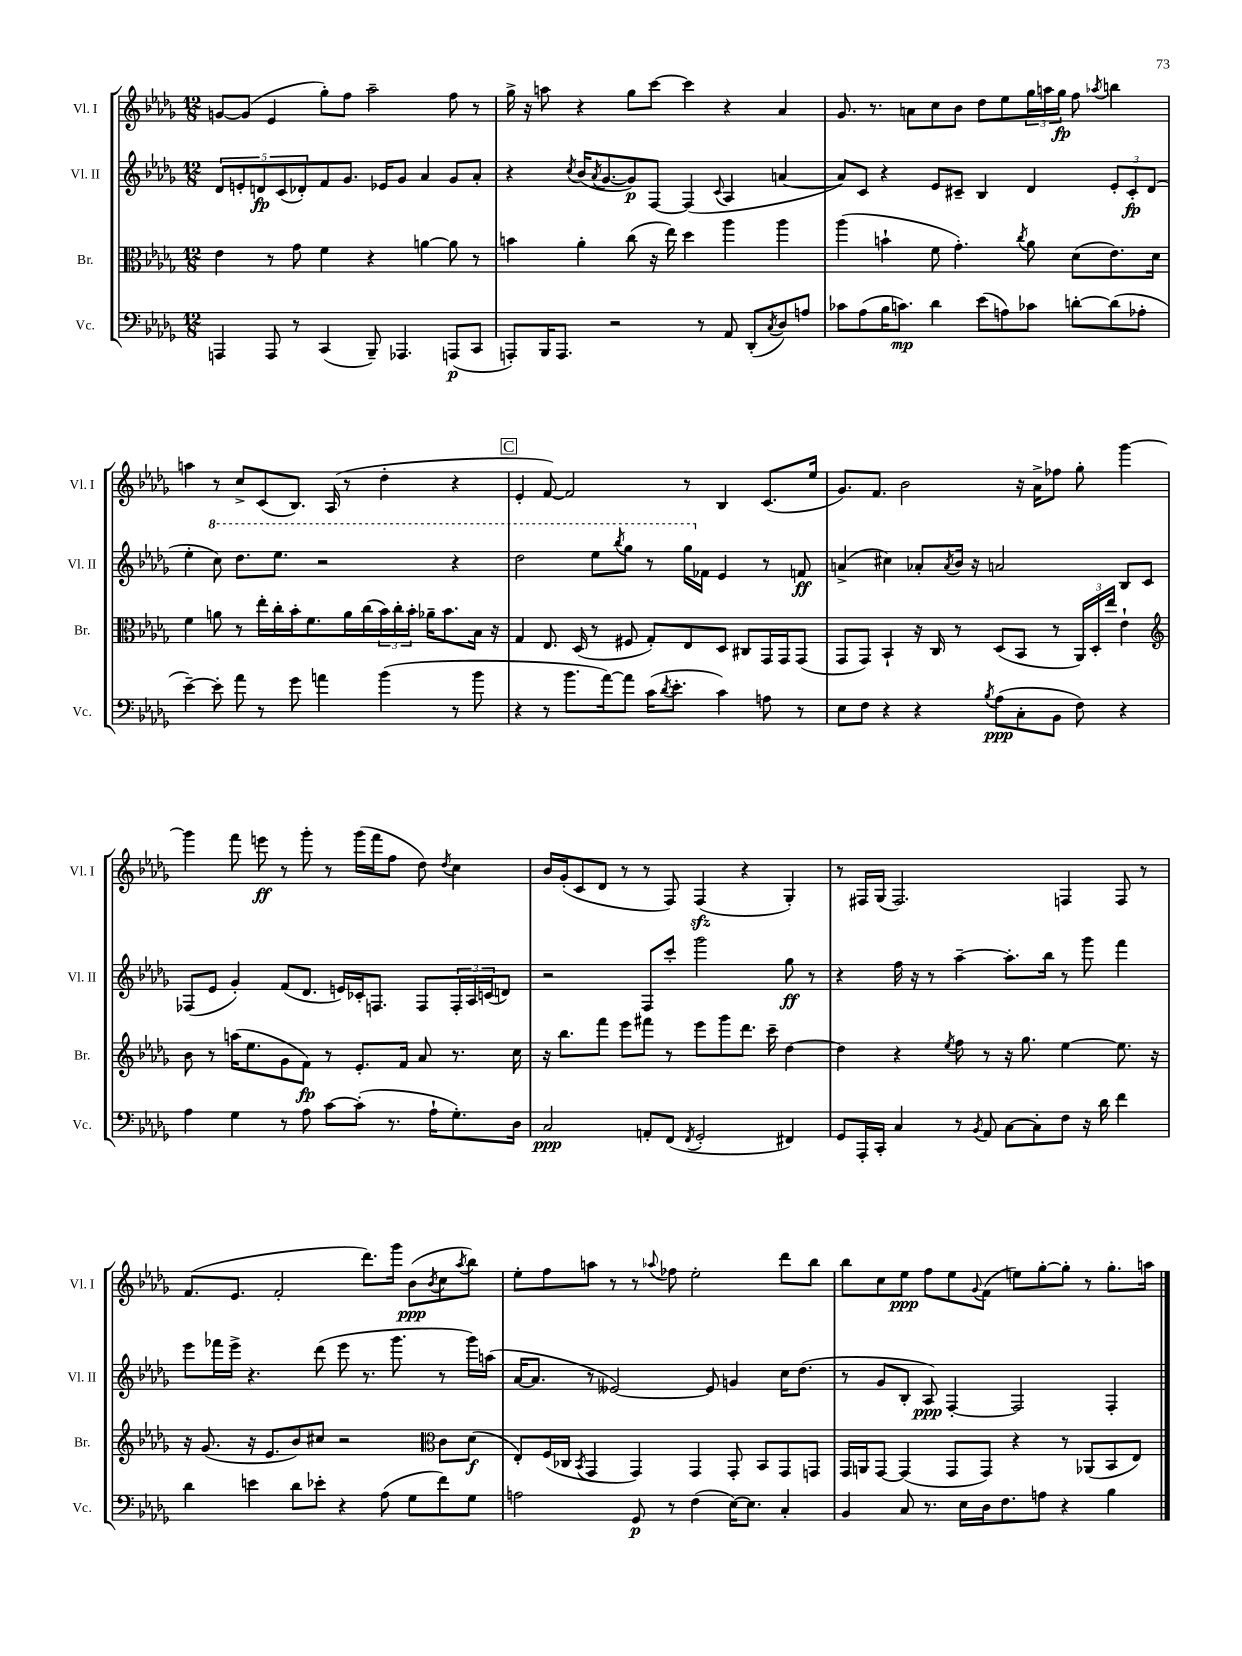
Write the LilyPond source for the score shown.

<<
\new StaffGroup <<
\new Staff = "s0" \with { instrumentName = "Vl. I" shortInstrumentName = "Vl. I" } {
    \clef treble \key des \major \numericTimeSignature \time 12/8
    g'8~ g'8( ees'4 ges''8-.) f''8 aes''2-- f''8 r8 |
    ges''16-> r16 a''8 r4 ges''8 c'''8~ c'''4 r4 aes'4 |
    ges'8. r8. a'8 c''8 bes'8 des''8 ees''8 \tuplet 3/2 { ges''16 a''16 ges''16\fp } f''8 \acciaccatura { aes''8 } b''4 |
    a''4 r8 c''8-> c'8( bes8.) aes16( r8 des''4-. r4 |
    \mark \markup { \box "C" } ees'4-. f'8~) f'2 r8 bes4 c'8.( ees''16 |
    ges'8.) f'8. bes'2 r16 aes'16-> fes''8 ges''8-. ges'''4~ |
    ges'''4 f'''8 e'''8\ff r8 ges'''8-. r8 ges'''16( f'''16 f''8 des''8) \acciaccatura { des''8 } c''4 |
    bes'16 ges'16-.( c'8 des'8 r8 r8 f8) f4\sfz( r4 ges4-.) |
    r8 fis16 ges16( fis2.) f4 f8 r8 |
    f'8.( ees'8. f'2-. des'''8.) ges'''16 bes'8\ppp( \acciaccatura { bes'8 } c''8 \acciaccatura { aes''8 } bes''8) |
    ees''8-. f''8 a''8 r8 r8 \appoggiatura { aes''8 } fes''8 ees''2-. des'''8 bes''8 |
    bes''8 c''8 ees''8\ppp f''8 ees''8 \appoggiatura { ges'8 } f'8( e''8) ges''8~-. ges''8-. r8 ges''8.-. a''16 \bar "|." |
}
\new Staff = "s1" \with { instrumentName = "Vl. II" shortInstrumentName = "Vl. II" } {
    \clef treble \key des \major \numericTimeSignature \time 12/8
    \tuplet 5/4 { des'8 e'8-. d'8\fp c'8( des'8-.) } f'8 ges'8. ees'16 ges'8 aes'4 ges'8 aes'8-. |
    r4 \acciaccatura { c''8 } bes'16( \acciaccatura { aes'8 } ges'8.~ ges'8\p) f8~ f4( \appoggiatura { c'8 } aes4 a'4~ |
    a'8) c'8 r4 ees'8 cis'8-- bes4 des'4 \tuplet 3/2 { ees'8-. cis'8-.\fp des'8( } |
    ees''4-. \ottava #1 c'''8) des'''8. ees'''8. r2 r4 |
    \mark \markup { \box "C" } des'''2 ees'''8 \acciaccatura { bes'''8 } ges'''8 r8 ges'''16 \ottava #0 fes'16 ees'4 r8 f'8\ff |
    a'4->( cis''4) aes'8-. \acciaccatura { aes'8 } bes'16 r16 a'2 bes8 c'8 |
    fes8( ees'8 ges'4-.) f'8( des'8. e'16) ces'16-. f8. f8 \tuplet 3/2 { f16-. aes16 c'16( } d'8) |
    r2 f8 c'''8-. ges'''2 ges''8\ff r8 |
    r4 f''16 r16 r8 aes''4~-- aes''8.-. bes''16 r8 ges'''8 f'''4 |
    ees'''8 fes'''16 ees'''16-> r4. des'''8( ees'''8 r8. ges'''8. r8 ges'''16) a''16( |
    aes'16~ aes'8. r8 eeses'2~) eeses'8 g'4 c''16 des''8.( |
    r8 ges'8 bes8-. aes8\ppp) f4~-. f2 f4-. \bar "|." |
}
\new Staff = "s2" \with { instrumentName = "Br." shortInstrumentName = "Br." } {
    \clef alto \key des \major \numericTimeSignature \time 12/8
    ees'4 r8 ges'8 f'4 r4 a'4~ a'8 r8 |
    b'4 aes'4-. c''8( r16 ees''16) des''4 aes''4 aes''4 |
    aes''4( b'4-! f'8 ges'4.-.) \acciaccatura { c''8 } aes'8 des'8( ees'8.) des'16 |
    f'4 a'8 r8 ees''16-. c''16-. bes'16-. f'8. a'16 c''16( \tuplet 3/2 { bes'16) c''16-. bes'16-. } aes'16-- bes'8. bes16 r16 |
    \mark \markup { \box "C" } ges4 ees8. des16( r8 fis8 ges8-.) ees8 des8 cis8 ges,16 ges,16 ges,8( |
    ges,8 ges,8) bes,4-! r16 c16 r8 des8( bes,8 r8 \tuplet 3/2 { aes,16) des16-. ees''16 } ees'4-! |
    \clef treble bes'8 r8 a''16( ees''8. ges'8 f'8\fp) r8 ees'8.-. f'16 aes'8 r8. c''16 |
    r16 bes''8. f'''8 ees'''8 fis'''8 r8 ees'''8 ges'''8 des'''8. c'''16-- des''4~ |
    des''4 r4 \acciaccatura { ees''8 } f''8 r8 r16 ges''8. ees''4~ ees''8. r16 |
    r16 ges'8.( r16 ees'8. bes'8) cis''8 r2 \clef alto c'8 des'8\f( |
    ees8-.) f16( ces16 \acciaccatura { bes,8 } ges,4 ges,4) ges,4 ges,8-. bes,8 ges,8 g,8 |
    ges,16 a,16 ges,8~ ges,4( ges,8 ges,8) r4 r8 aes,8( bes,8 ees8) \bar "|." |
}
\new Staff = "s3" \with { instrumentName = "Vc." shortInstrumentName = "Vc." } {
    \clef bass \key des \major \numericTimeSignature \time 12/8
    a,,4 a,,8 r8 c,4( bes,,8--) aes,,4. a,,8\p( c,8 |
    a,,8-.) bes,,16 a,,8. r2 r8 aes,8 des,8-.( \acciaccatura { c8 } des8) a8 |
    ces'8 aes8( bes16 c'8.\mp) des'4 ees'8( a8) ces'8 d'8~-. d'8( aes8-. |
    ees'4~--) ees'8-. aes'8 r8 ges'8 a'4 bes'4( r8 bes'8 |
    \mark \markup { \box "C" } r4 r8 bes'8. aes'16~) aes'8 c'16( \acciaccatura { des'8 } ees'8.-. c'4) a8 r8 |
    ees8 f8 r4 r4 \acciaccatura { bes8 } aes8\ppp( c8-. bes,8 f8) r4 |
    aes4 ges4 r8 aes8 c'8~ c'8-.( r8. aes16-! ges8.-.) des16 |
    c2\ppp a,8-. f,8( \acciaccatura { f,8 } ges,2-. fis,4) |
    ges,8 aes,,16-. c,16-. c4 r8 \acciaccatura { bes,8 } aes,8 c8~ c8-. f8 r16 des'16 f'4 |
    des'4 e'4 des'8 ees'8-. r4 aes8( ges8 f'8) ges8 |
    a2 ges,8\p r8 f4( ees16~) ees8. c4-. |
    bes,4 c8 r8. ees16 des16 f8. a8 r4 bes4 \bar "|." |
}
>>
>>
\layout { \context { \Score \remove "Bar_number_engraver" } }
